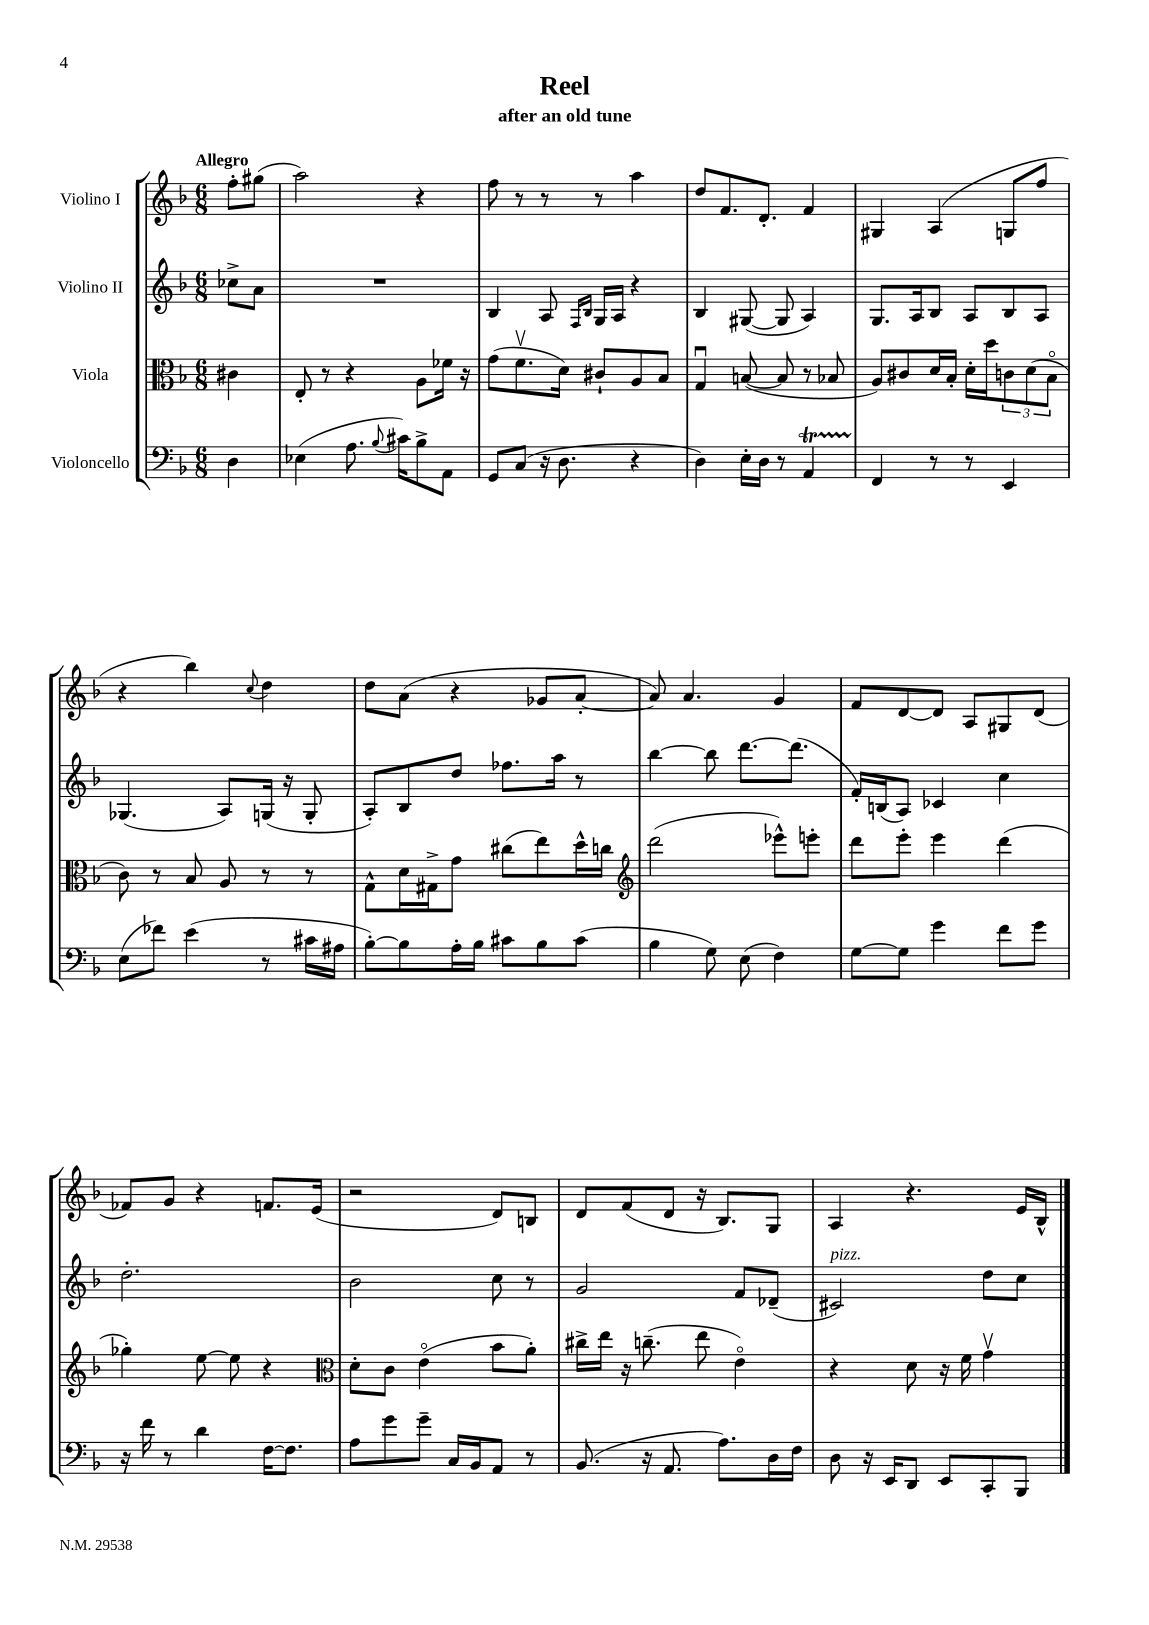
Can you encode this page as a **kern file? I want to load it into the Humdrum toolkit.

**kern	**kern	**kern	**kern
*staff4	*staff3	*staff2	*staff1
*clefF4	*clefC3	*clefG2	*clefG2
*k[b-]	*k[b-]	*k[b-]	*k[b-]
*M6/8	*M6/8	*M6/8	*M6/8
4D\	4c#\	8cc-^\L	8ff'\L
.	.	8a\J	(8gg#\J
=	=	=	=
(4E-\	8E'/	2.r	2aa\)
.	8r	.	.
8.A\	4r	.	.
8qqB-/	.	.	.
16c#\LK)	.	.	.
8B-^\	8A\L	.	4r
8AA\J	16f-\Jk	.	.
.	16r	.	.
=	=	=	=
8GG/L	(8g\L	4B-/	8ff\
(8C/J	8.fv\	.	8r
16r	.	8A/	8r
8.D\	16d\Jk)	.	.
.	.	16qqF/LL	.
.	.	16qqB-/JJ	.
.	8c#`/L	16G/LL	8r
.	.	16A/JJ	.
4r	8A/	4r	4aa\
.	8B-/J	.	.
=	=	=	=
4D\)	4Gu/	4B-/	8dd/L
.	.	.	8.f/
16E'\LL	([8B/	([8G#/	.
16D\JJ	.	.	8.d'/J
8r	8B/]	8G#/]	.
4AA/	8r	4A/)	4f/
.	8B-/	.	.
=	=	=	=
4FF/	8A/L)	8.G/L	4G#/
.	8c#/	.	.
.	.	16A/k	.
8r	16d/L	8B-/J	(4A/
.	16B-'/JJ	.	.
8r	16d'\LL	8A/L	.
.	16dd\J	.	.
4EE/	12c\	8B-/	8G/L
.	(12d\	.	.
.	.	8A/J	8ff/J
.	12B-o\J	.	.
=	=	=	=
(8E\L	8c\)	(4.G-/	4r
8f-\J)	8r	.	.
(4e\	8B-/	.	4bb-\)
.	8A/	8A/L)	.
.	.	.	8qqcc/
8r	8r	(16G/Jk	4dd\
.	.	16r	.
16c#\LL	8r	8G'/	.
16A#\JJ	.	.	.
=	=	=	=
[8B-'\L)	8G^^\L	8A'/L)	8dd\L
8B-\]	16d\L	8B-/	(8a\J
.	16G#^\J	.	.
16A'\L	8g\J	8dd/J	4r
16B-\JJ	.	.	.
8c#\L	(8cc#\L	8.ff-\L	.
8B-\	8ee\)	.	8g-/L
.	.	16aa\Jk	.
(8c#\J	16dd^^\L	8r	[8a'/J
.	16cc\JJ	.	.
=	=	=	=
*	*clefG2	*	*
4B-\	(2ddd\	[4bb-\	8a/])
.	.	.	4.a/
8G\)	.	8bb-\]	.
(8E\	.	[8.ddd\L	.
4F\)	8eee-^^\L)	.	4g/
.	.	(8.ddd\]J	.
.	8eee'\J	.	.
=	=	=	=
[8G\L	8ddd\L	16f'/LL)	8f/L
.	.	(16B/J	.
8G\]J	8eee'\J	8A/J)	[8d/
4g\	4eee\	4c-/	8d/]J
.	.	.	8A/L
8f\L	(4ddd\	4cc\	8G#/
8g\J	.	.	(8d/J
=	=	=	=
16r	4gg-'\)	2.dd'\	8f-/L)
16f\	.	.	.
8r	.	.	8g/J
4d\	[8ee\	.	4r
.	8ee\]	.	.
[16F\LK	4r	.	8.f/L
8.F\]J	.	.	.
.	.	.	(16e/Jk
=	=	=	=
*	*clefC3	*	*
8A\L	8d'\L	2b-\	2r
8g\	8c\J	.	.
8g~\J	(4eo\	.	.
16C/LL	.	.	.
16BB-/J	.	.	.
8AA/J	8b-\L	8cc\	8d/L)
8r	8a'\J)	8r	8B/J
=	=	=	=
(8.BB-/	16cc#^\LL	2g/	8d/L
.	16ee\JJ	.	.
.	16r	.	(8f/
16r	(8.cc~\	.	.
8.AA/	.	.	8d/J
.	8ee\	.	16r
8.A\L)	.	.	8.B-/L)
.	4eo\)	8f/L	.
16D\L	.	(8d-~/J	8G/J
16F\JJ	.	.	.
=	=	=	=
8D\	4r	2c#/)	4A/
16r	.	.	.
16EE/LK	.	.	.
8DD/J	8d\	.	4.r
8EE/L	16r	.	.
.	16f\	.	.
8CC'/	4gv\	8dd\L	.
8BBB-/J	.	8cc\J	16e/LL
.	.	.	16B-^^/JJ
==	==	==	==
*-	*-	*-	*-
